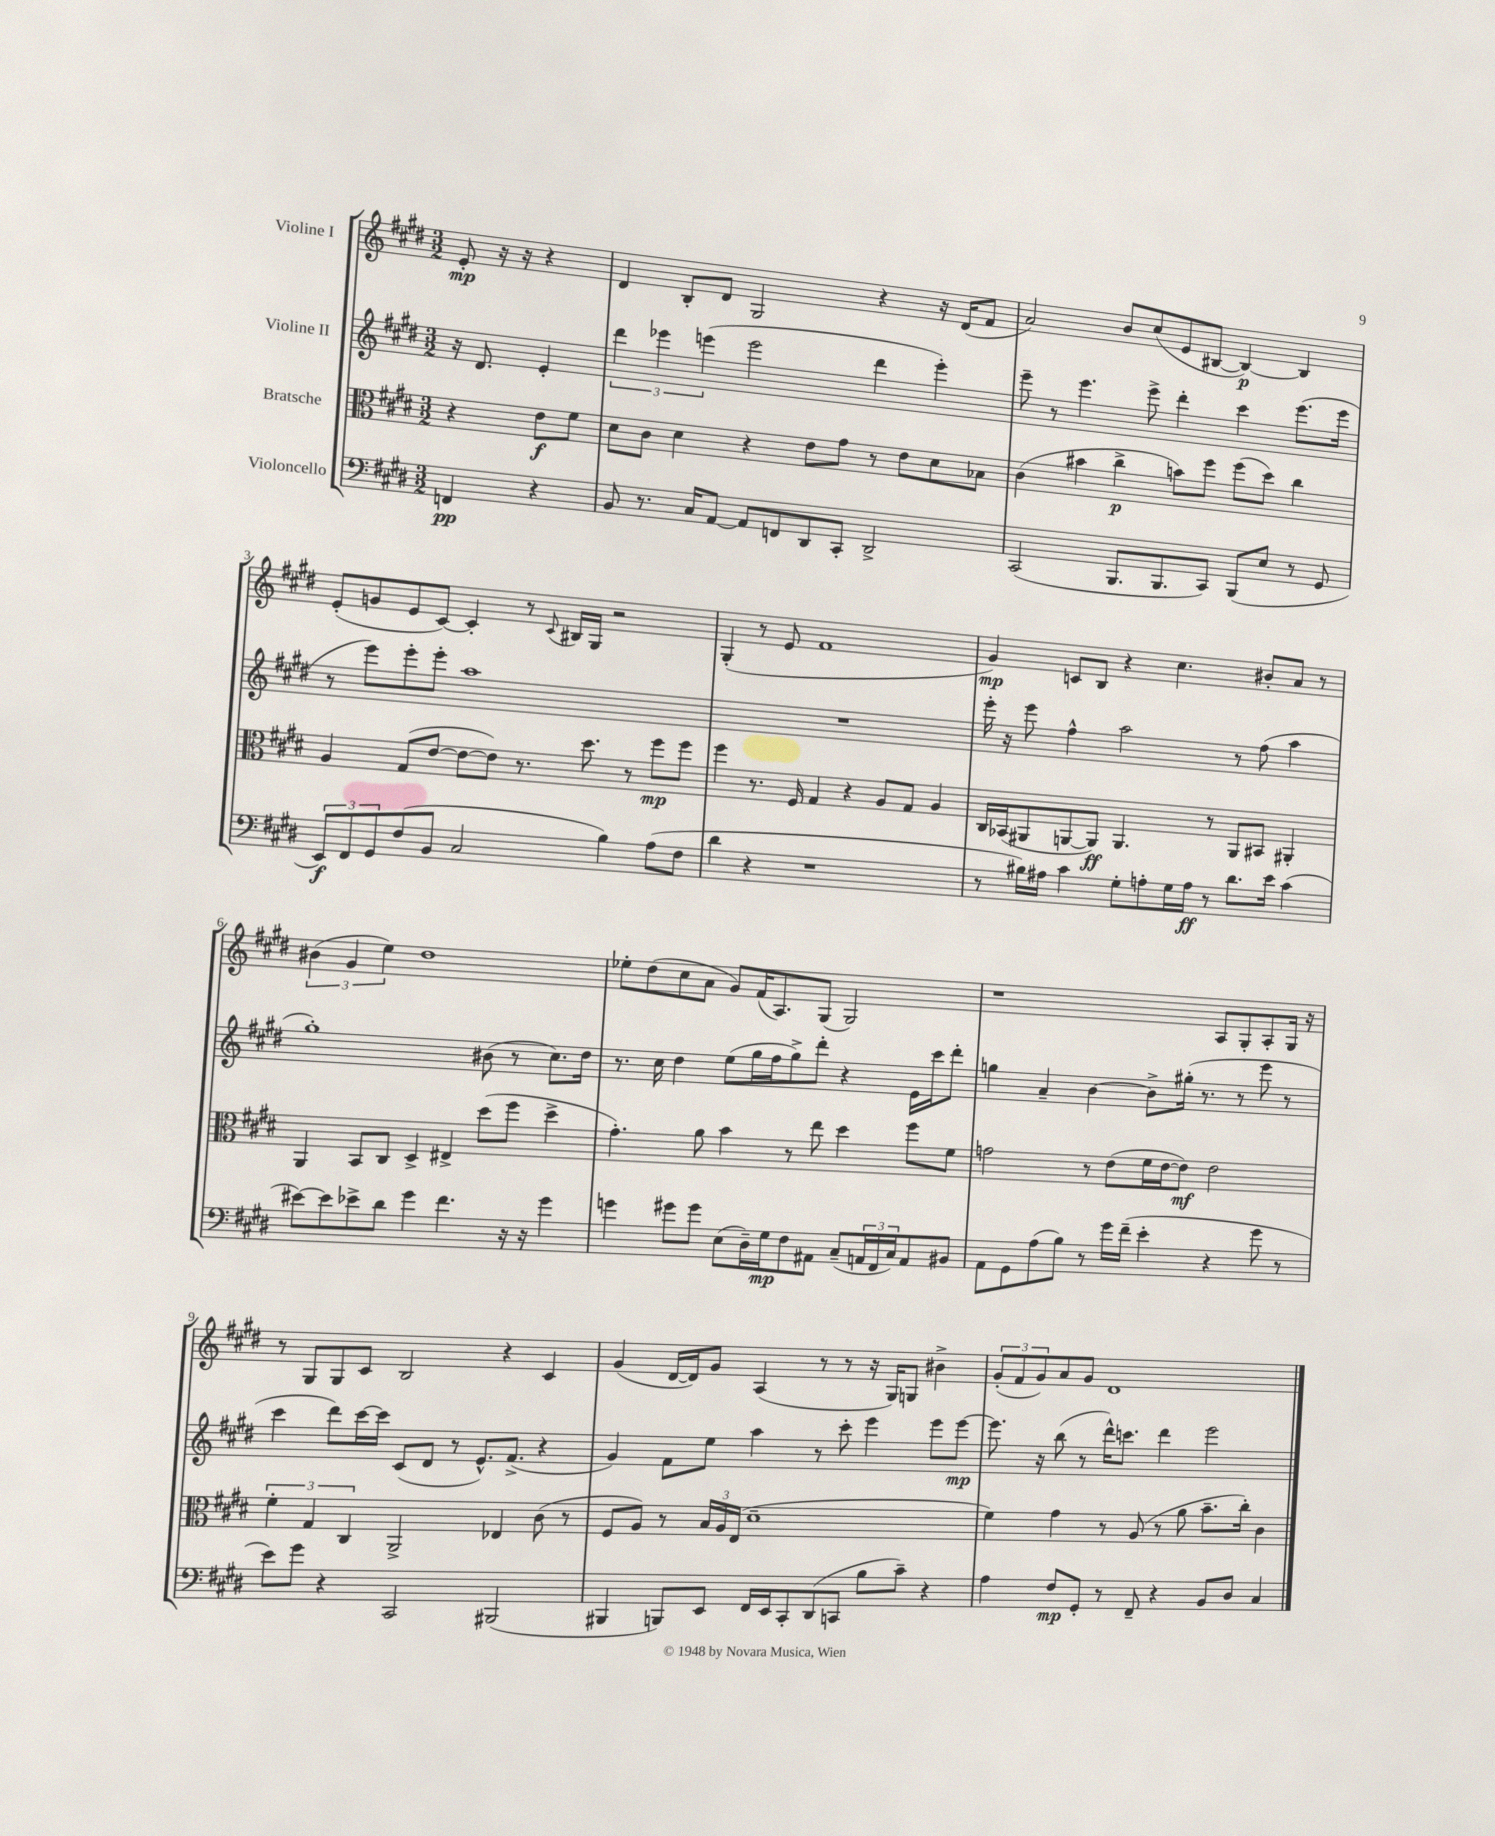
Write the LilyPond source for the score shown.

<<
\new StaffGroup <<
\new Staff = "s0" \with { instrumentName = "Violine I" } {
    \clef treble \key e \major \numericTimeSignature \time 3/2 \partial 2
    e'8-.\mp r16 r16 r4 |
    dis'4 b8-. dis'8 gis2 r4 r16 dis'16( fis'8 |
    a'2) b'8 cis''8( e'8 bis8~ bis4~\p) bis4 |
    e'8-.( g'8 e'8 cis'8~) cis'4-. r8 \appoggiatura { cis'8 } bis16 gis16 r2 |
    gis4-.( r8 e'8 fis'1 |
    gis'4\mp) c'8 b8 r4 cis''4. bis'8-. a'8 r8 |
    \tuplet 3/2 { bis'4( gis'4 e''4) } dis''1 |
    ees''8-. dis''8( cis''8 a'8 gis'8) fis'16( a8.) gis8( gis2) |
    r1 a8 gis8-. a8-. gis16 r16 |
    r8 gis8 gis8 cis'8 b2 r4 cis'4 |
    gis'4( dis'16~ dis'16) gis'8 a4( r8 r8 r16 gis16) g8 bis'4-> |
    \tuplet 3/2 { gis'8-.( fis'8 gis'8) } a'8 gis'8 dis'1 \bar "|." |
}
\new Staff = "s1" \with { instrumentName = "Violine II" } {
    \clef treble \key e \major \numericTimeSignature \time 3/2 \partial 2
    r16 dis'8. e'4-. |
    \tuplet 3/2 { dis'''4 ees'''4 e'''4( } e'''2 dis'''4 e'''4-.) |
    e'''8-- r8 e'''4. e'''8-> dis'''4-. cis'''4 e'''8.( e'''16 |
    r8 e'''8) e'''8-. e'''8-. a''1 |
    R1. |
    e'''16-. r16 e'''8 fis''4-^ a''2 r8 fis''8( a''4 |
    gis''1-.) bis'8( r8 cis''8.) dis''16 |
    r8. cis''16 dis''4 e''8( gis''16 fis''16 gis''8->) dis'''8-. r4 e'16 cis'''16 dis'''8-. |
    g''4 a'4-- b'4~ b'8-> gis''16-.( r8. r8 e'''8 r8 |
    cis'''4 dis'''8) cis'''16~ cis'''16 cis'8( dis'8 r8 e'8.-^) fis'8.->( r4 |
    gis'4) fis'8 e''8 a''4 r8 cis'''8-. e'''4 e'''8 e'''8~\mp |
    e'''8. r16 b''8( r8 dis'''16-^) c'''8. dis'''4 e'''2 \bar "|." |
}
\new Staff = "s2" \with { instrumentName = "Bratsche" } {
    \clef alto \key e \major \numericTimeSignature \time 3/2 \partial 2
    r4 e'8\f fis'8 |
    dis'8 cis'8 dis'4 r4 e'8 gis'8 r8 e'8 dis'8 bes8 |
    cis'4( bis'4 cis''4->\p b'8) fis''8 fis''8( dis''8) cis''4 |
    a4 gis8( e'8~ e'8~ e'8) r8. dis''8. r8 fis''8\mp fis''8 |
    fis''4 r8. fis16 gis4 r4 a8 gis8 a4 |
    cis16 bes,16( ais,8 a,8~ a,8\ff) a,4. r8 a,8 bis,8 ais,4-. |
    a,4 b,8 cis8 dis4-> eis4-> dis''8( fis''8 dis''4-> |
    gis'4.-.) a'8 b'4 r8 e''8 dis''4 fis''8 fis'8 |
    g'2 r8 e'8( fis'16 e'16~ e'8\mf) e'2 |
    \tuplet 3/2 { fis'4-. gis4 cis4 } a,2-> ees4 cis'8( r8 |
    fis8 a8) r8 \tuplet 3/2 { b16 a16 e16( } dis'1-- |
    fis'4) gis'4 r8 a8( r8 a'8 b'8.-- cis''16-.) cis'4 \bar "|." |
}
\new Staff = "s3" \with { instrumentName = "Violoncello" } {
    \clef bass \key e \major \numericTimeSignature \time 3/2 \partial 2
    f,4\pp r4 |
    b,8 r8. cis16 a,8~ a,8 f,8 dis,8 cis,8-. dis,2-> |
    cis,2( b,,8. b,,8. cis,8) b,,8( e8 r8 gis,8 |
    \tuplet 3/2 { e,8\f) fis,8 gis,8 } fis8( b,8 cis2 b4) a8( fis8 |
    dis'4 r4 r1 |
    r8 bis16) ais16 cis'4 gis8-. a8-. gis16 a16\ff r8 dis'8. e'16 cis'4( |
    eis'8~) eis'8 ees'8-> dis'8 gis'4 fis'4. r16 r16 gis'4 |
    g'4 gis'8 gis'8 e8( dis16--) gis16\mp fis8 ais,8 cis8--( \tuplet 3/2 { a,16 fis,16 cis16) } a,8 bis,8 |
    a,8 gis,8 a8( b8) r8 gis'16 fis'16--( e'4-. r4 gis'8 r8 |
    e'8) gis'8 r4 cis,2 bis,,2( |
    bis,,4 b,,8) e,8 fis,16 e,16 cis,8-. dis,8( c,8 b8 cis'8--) r4 |
    a4 fis8\mp gis,8-. r8 fis,8-- r4 b,8 dis8 cis4 \bar "|." |
}
>>
>>
